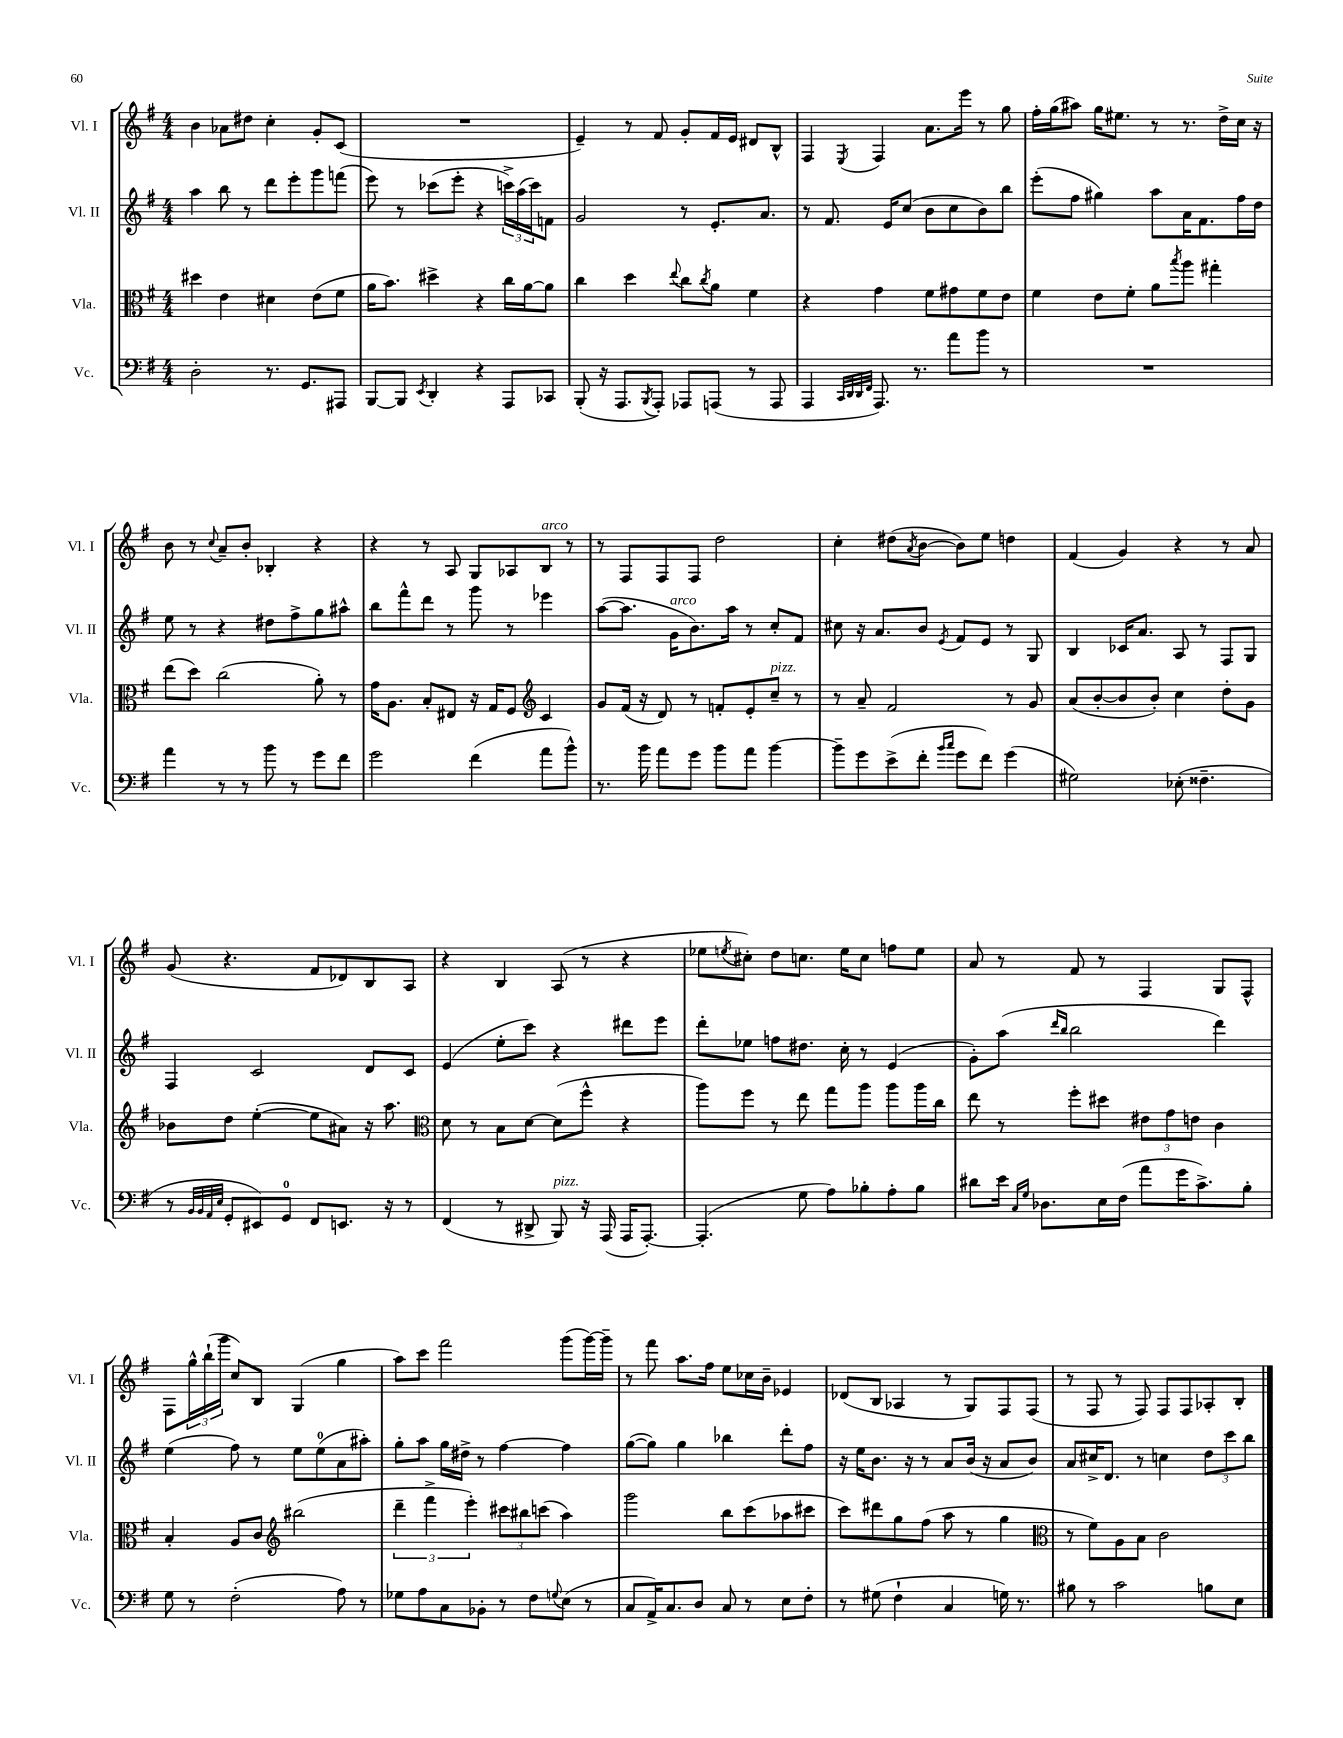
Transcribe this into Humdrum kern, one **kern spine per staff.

**kern	**kern	**kern	**kern
*staff4	*staff3	*staff2	*staff1
*clefF4	*clefC3	*clefG2	*clefG2
*k[f#]	*k[f#]	*k[f#]	*k[f#]
*M4/4	*M4/4	*M4/4	*M4/4
2D'	4dd#	4aa	4b
.	4e	8bb	8a-
.	.	8r	8dd#
8.r	4d#	8ddd	4cc'
.	.	8eee'	.
8.GG	.	.	.
.	(8e	8ggg	8g'
8AAA#	8f#	(8fff	(8c
=	=	=	=
[8BBB	16a	8eee)	1r
.	8.b)	.	.
8BBB]	.	8r	.
8qEE	.	.	.
4DD'	4dd#^	(8ccc-	.
.	.	8eee'	.
4r	4r	4r	.
8AAA	16cc	24ccc^)	.
.	.	(24aa	.
.	[16a	.	.
.	.	24ccc)	.
8CC-	8a]	8f	.
=	=	=	=
(8BBB'	4cc	2g	4e~)
16r	.	.	.
8.AAA	.	.	.
.	4dd	.	8r
8qBBB	.	.	.
8AAA')	.	.	8f#
.	8qqee	.	.
8AAA-	8cc	8r	8g'
.	8qcc	.	.
(8AAA	8a	8.e'	16f#
.	.	.	16e
8r	4f#	.	8d#
.	.	8.a	.
8AAA	.	.	8B^^
=	=	=	=
4AAA	4r	8r	4F#
.	.	8.f#	.
32qqCC	.	.	.
32qqDD	.	.	.
32qqDD	.	.	.
32qqFF#	.	.	8qE
8.AAA)	4g	.	4F#
.	.	16e	.
.	.	(8cc	.
8.r	.	.	.
.	8f#	8b	8.a
8a	8g#	8cc	.
.	.	.	16eee
8b	8f#	8b)	8r
8r	8e	8bb	8gg
=	=	=	=
1r	4f#	(8eee'	16ff#'
.	.	.	(16gg
.	.	8ff#	8aa#)
.	8e	4gg#)	16gg
.	.	.	8.ee#
.	8f#'	.	.
.	8a	8aa	8r
.	8qbb	.	.
.	8aa	16a	8.r
.	.	8.f#	.
.	4gg#'	.	.
.	.	.	16dd^
.	.	16ff#	16cc
.	.	16dd	16r
=	=	=	=
4a	(8ee	8ee	8b
.	8dd)	8r	8r
.	.	.	8qqcc
8r	(2cc	4r	8a~
8r	.	.	8b'
8b	.	8dd#	4B-'
8r	.	8ff#^	.
8g	8a')	8gg	4r
8f#	8r	8aa#^^	.
=	=	=	=
2g	16g	8bb	4r
.	8.A	.	.
.	.	8fff#^^	.
.	8B'	8ddd	8r
.	8E#	8r	8A
(4f#	16r	8ggg	8G
.	16G	.	.
.	8F#	8r	8A-
*	*clefG2	*	*
8a	4c	4eee-	8B
8b^^)	.	.	8r
=	=	=	=
8.r	8g	([8aa	8r
.	(16f#	8.aa]	8F#
16b	16r	.	.
8a	8d)	.	8F#
.	.	16g	.
8g	8r	8.b)	8F#
8b	8f'	.	2dd
.	.	16aa	.
8a	8e'	8r	.
[4b	8cc~	8cc'	.
.	8r	8f#	.
=	=	=	=
8b~]	8r	8cc#	4cc'
8g	8a~	16r	.
.	.	8.a	.
(8e^	2f#	.	(8dd#
.	.	.	8qa
8f#'	.	8b	[8b
16qqb	.	.	.
16qqcc	.	8qe	.
8g	.	8f#	8b])
8f#)	.	8e	8ee
(4g	8r	8r	4dd
.	8g	8G	.
=	=	=	=
2G#)	(8a	4B	(4f#
.	[8b'	.	.
.	8b]	16c-	4g)
.	.	8.a	.
.	8b')	.	.
(8E-'	4cc	8A	4r
4.F##~	.	8r	.
.	8dd'	8F#	8r
.	8g	8G	8a
=	=	=	=
8r	8b-	4F#	(8g
32qqBB	.	.	.
32qqBB	.	.	.
32qqAA	.	.	.
32qqE	.	.	.
8GG'	8dd	.	4.r
8EE#)	([4ee'	2c	.
8GG	.	.	.
8FF#	8ee]	.	8f#
8.EE	8a#)	.	8d-)
.	16r	8d	8B
16r	8.aa	.	.
8r	.	8c	8A
=	=	=	=
*	*clefC3	*	*
(4FF#	8d	(4e	4r
.	8r	.	.
8r	8B	8ee'	4B
8DD#^	[8d	8ccc)	.
8BBB)	(8d]	4r	(8A
16r	8ff#^^	.	8r
(16AAA	.	.	.
16AAA	4r	8ddd#	4r
[8.AAA')	.	.	.
.	.	8eee	.
=	=	=	=
(4.AAA']	8aa)	8ddd'	8ee-
.	.	.	8qee
.	8ff#	8ee-	8cc#')
.	8r	8ff	8dd
8G	8ee	8.dd#	8.cc
8A)	8gg	.	.
.	.	16cc'	16ee
8B-'	8aa	8r	8cc
8A'	8aa	(4e	8ff
8B-	16aa	.	8ee
.	16cc	.	.
=	=	=	=
8d#	8ee	8g')	8a
16e	8r	(8aa	8r
16qqC	.	.	.
16qqG	.	.	.
8.D-	.	.	.
.	.	16qqddd	.
.	.	16qqbb	.
.	8ff#'	2bb	8f#
16E	8dd#	.	8r
(16F#	.	.	.
8a	12e#	.	4F#
.	12g	.	.
16g	.	.	.
.	12e	.	.
8.c^)	.	.	.
.	4c	4ddd)	8G
8B'	.	.	8F#^^
=	=	=	=
8G	4B'	(4ee	8F#
8r	.	.	24gg^^
.	.	.	(24bb`
.	.	.	24ggg
(2F#'	8A	8ff#)	8cc)
.	8c	8r	8B
*	*clefG2	*	*
.	(2bb#	8ee	(4G
.	.	(8ee	.
8A)	.	8a	4gg
8r	.	8aa#')	.
=	=	=	=
8G-	6ddd~	8gg'	8aa)
8A	.	8aa	8ccc
.	6fff#^	.	.
8C	.	16gg	2fff#
.	.	16dd#^	.
.	6eee')	.	.
8BB-'	.	8r	.
8r	12ccc#	[4ff#	.
.	12bb#	.	.
8F#	.	.	.
.	(12ccc	.	.
8qqG	.	.	.
(8E	4aa)	4ff#]	(8ggg
8r	.	.	[16ggg)
.	.	.	16ggg~]
=	=	=	=
8C	2ggg	([8gg	8r
16AA^)	.	8gg])	8fff#
8.C	.	.	.
.	.	4gg	8.aa
8D	.	.	.
.	.	.	16ff#
8C	8bb	4bb-	8ee
8r	(8ccc	.	16cc-
.	.	.	16b~
8E	8aa-	8ddd'	4e-
8F#'	8ccc#	8ff#	.
=	=	=	=
8r	8ccc)	16r	(8d-
.	.	16ee	.
(8G#	8ddd#	8.b	8B
4F#`	8gg	.	4A-
.	.	16r	.
.	(8ff#	8r	.
4C	8aa	8a	8r
.	8r	(16b	8G)
.	.	16r	.
16G)	4gg	8a	8F#
8.r	.	.	.
.	.	8b)	(8F#
=	=	=	=
*	*clefC3	*	*
8B#	8r	8a	8r
8r	8f#)	16cc#^	8F#
.	.	8.d	.
2c	8A	.	8r
.	8B	8r	8F#)
.	2c	4cc	8F#
.	.	.	8F#
8B	.	12dd	8A-'
.	.	12ccc	.
8E	.	.	8B'
.	.	12bb	.
==	==	==	==
*-	*-	*-	*-
